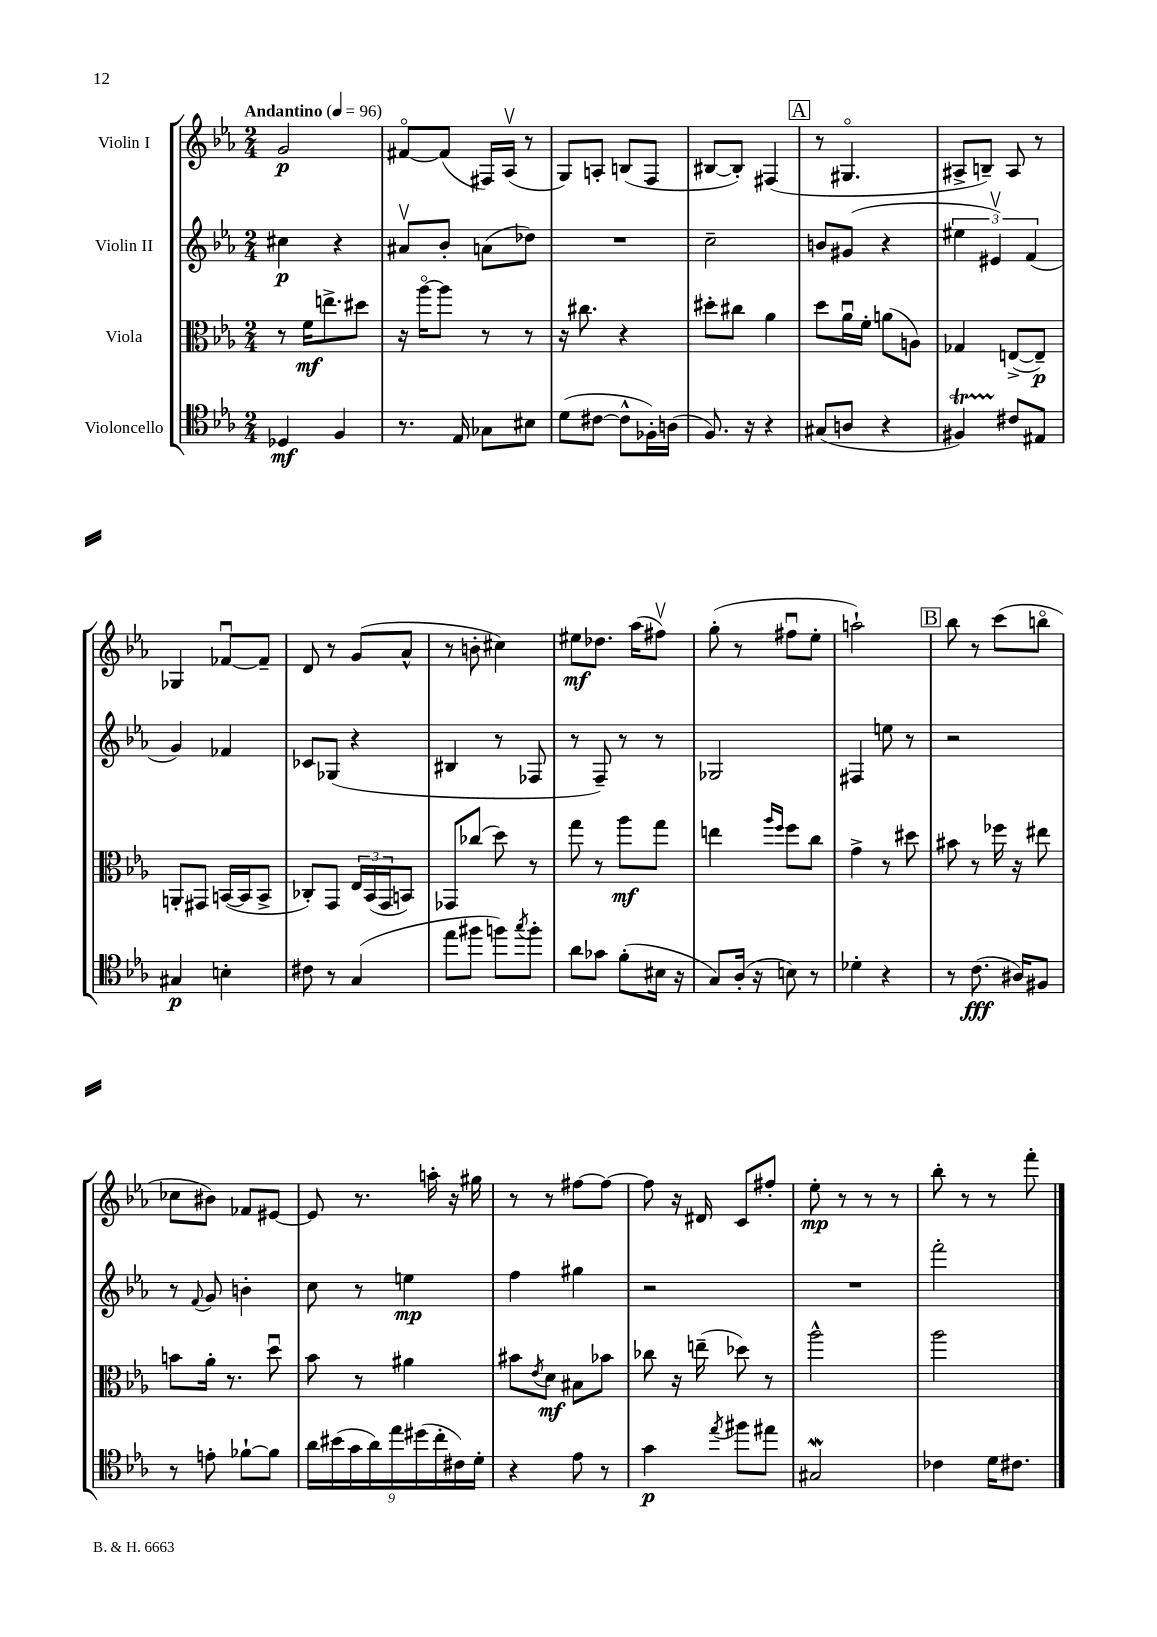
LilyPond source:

<<
\new StaffGroup <<
\new Staff = "s0" \with { instrumentName = "Violin I" } {
    \clef treble \key ees \major \numericTimeSignature \time 2/4 \tempo "Andantino" 4 = 96
    g'2\p |
    fis'8~\flageolet fis'8( fis16) aes16\upbow( r8 |
    g8) a8-. b8( f8 |
    bis8~ bis8-.) fis4( |
    \mark \markup { \box "A" } r8 gis4.\flageolet |
    ais8-> b8--) ais8 r8 |
    ges4 fes'8~\downbow fes'8-- |
    d'8 r8 g'8( aes'8-^ |
    r8 b'8-. cis''4) |
    eis''8\mf des''8. aes''16( fis''8\upbow) |
    g''8-.( r8 fis''8\downbow ees''8-. |
    a''2-!) |
    \mark \markup { \box "B" } bes''8 r8 c'''8( b''8\flageolet |
    ces''8 bis'8) fes'8 eis'8~ |
    eis'8 r8. a''16-. r16 gis''16 |
    r8 r8 fis''8~ fis''8~ |
    fis''8 r16 dis'16 c'8 fis''8-. |
    ees''8-.\mp r8 r8 r8 |
    bes''8-. r8 r8 f'''8-. \bar "|." |
}
\new Staff = "s1" \with { instrumentName = "Violin II" } {
    \clef treble \key ees \major \numericTimeSignature \time 2/4
    cis''4\p r4 |
    ais'8\upbow bes'8-. a'8( des''8) |
    R2 |
    c''2-- |
    \mark \markup { \box "A" } b'8 gis'8( r4 |
    \tuplet 3/2 { eis''4 eis'4\upbow) f'4( } |
    g'4) fes'4 |
    ces'8 ges8( r4 |
    bis4 r8 fes8 |
    r8 f8--) r8 r8 |
    ges2 |
    fis4 e''8 r8 |
    \mark \markup { \box "B" } r2 |
    r8 \appoggiatura { f'8 } g'8 b'4-. |
    c''8 r8 e''4\mp |
    f''4 gis''4 |
    r2 |
    R2 |
    f'''2-. \bar "|." |
}
\new Staff = "s2" \with { instrumentName = "Viola" } {
    \clef alto \key ees \major \numericTimeSignature \time 2/4
    r8 f'16\mf e''8.-> dis''8 |
    r16 aes''16~\flageolet aes''8 r8 r8 |
    r16 cis''8. r4 |
    dis''8-. cis''8 aes'4 |
    \mark \markup { \box "A" } d''8 aes'16\downbow f'16-. a'8( a8) |
    ges4 e8~->( e8--\p) |
    a,8-. gis,8 b,16~( b,16 b,8-> |
    ces8-.) g,8 \tuplet 3/2 { ees16 bes,16( g,16 } b,8) |
    ges,8 ces''8( d''8) r8 |
    g''8 r8 aes''8\mf g''8 |
    e''4 \grace { aes''16 f''16 } f''8 c''8 |
    g'4-> r8 dis''8 |
    \mark \markup { \box "B" } bis'8 r8 fes''16 r16 eis''8 |
    b'8 aes'16-. r8. d''8\downbow |
    bes'8 r8 ais'4 |
    bis'8 \acciaccatura { ees'8 } d'8\mf bis8 bes'8 |
    ces''8 r16 e''16--( des''8) r8 |
    aes''2-^ |
    aes''2 \bar "|." |
}
\new Staff = "s3" \with { instrumentName = "Violoncello" } {
    \clef tenor \key ees \major \numericTimeSignature \time 2/4
    des4\mf f4 |
    r8. ees16 ges8 bis8 |
    d'8( cis'8~ cis'8-^ fes16-.) a16( |
    f8.) r16 r4 |
    \mark \markup { \box "A" } gis8( a8 r4 |
    fis4\startTrillSpan) cis'8\stopTrillSpan eis8 |
    gis4\p b4-. |
    cis'8 r8 g4( |
    ees''8 fis''8 f''8) \acciaccatura { g''8 } f''8-. |
    aes'8 ges'8 f'8-.( bis16 r16 |
    g8) aes16-.( r16 b8) r8 |
    des'4-. r4 |
    \mark \markup { \box "B" } r8 c'8.\fff( ais16) fis8 |
    r8 e'8-. fes'8~-! fes'8 |
    \tuplet 9/8 { aes'16 bis'16( g'16 aes'16) ees''16 dis''16( c''16-. cis'16) d'16-. } |
    r4 ees'8 r8 |
    g'4\p \acciaccatura { ees''8 } fis''8 eis''8 |
    gis2\mordent |
    ces'4 d'16 cis'8. \bar "|." |
}
>>
>>
\layout { \context { \Score \remove "Bar_number_engraver" } }
